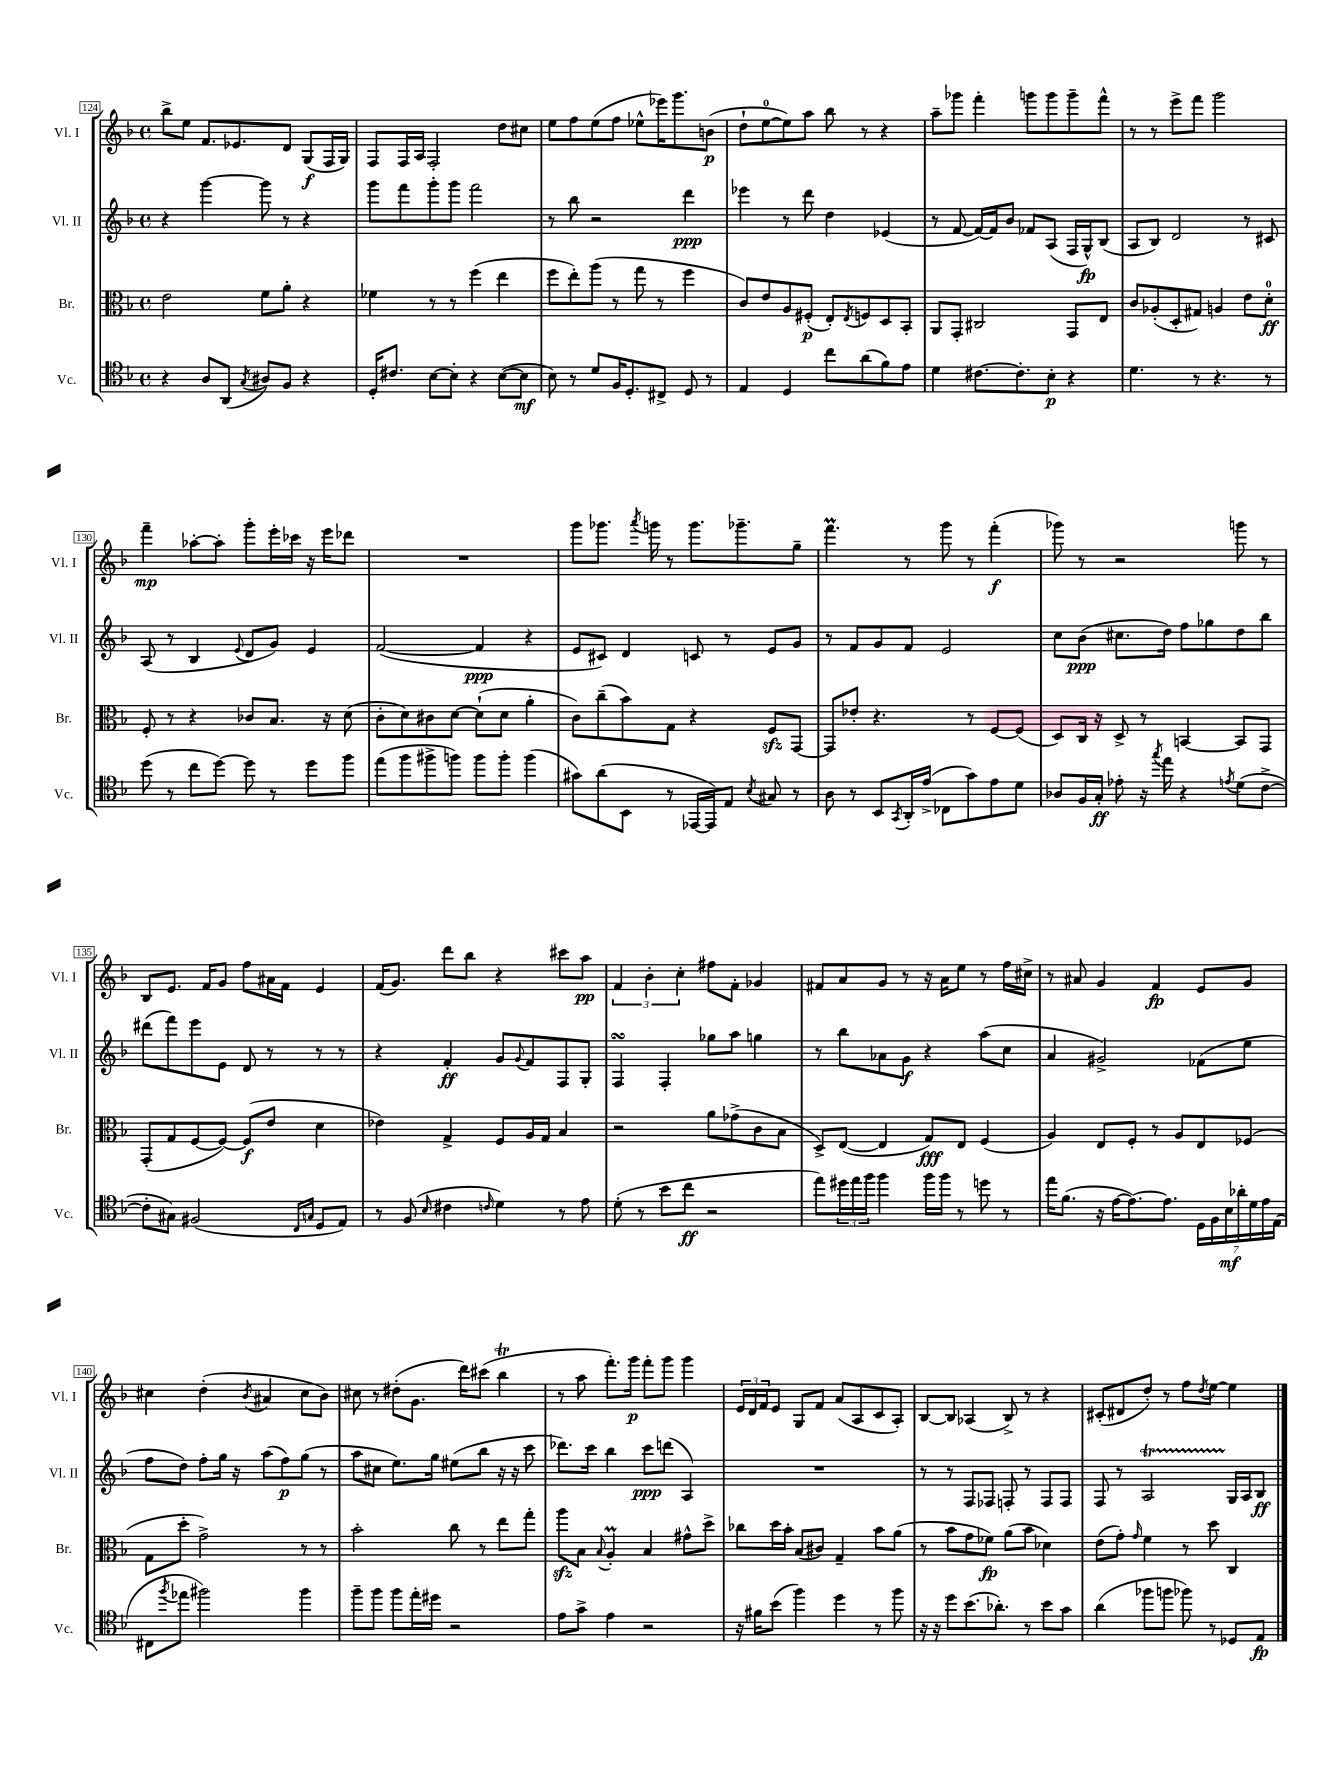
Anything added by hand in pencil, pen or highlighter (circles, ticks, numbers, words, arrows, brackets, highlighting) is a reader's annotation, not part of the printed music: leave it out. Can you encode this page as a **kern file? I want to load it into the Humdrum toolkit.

**kern	**dynam	**kern	**dynam	**kern	**dynam	**kern	**dynam
*part4	*part4	*part3	*part3	*part2	*part2	*part1	*part1
*staff4	*staff4	*staff3	*staff3	*staff2	*staff2	*staff1	*staff1
*I"Vc.	*	*I"Br.	*	*I"Vl. II	*	*I"Vl. I	*
*I'Vc.	*	*I'Br.	*	*I'Vl. II	*	*I'Vl. I	*
*clefC4	*	*clefC3	*	*clefG2	*	*clefG2	*
*k[b-]	*	*k[b-]	*	*k[b-]	*	*k[b-]	*
*M4/4	*	*M4/4	*	*M4/4	*	*M4/4	*
*met(c)	*	*met(c)	*	*met(c)	*	*met(c)	*
=124	=124	=124	=124	=124	=124	=124	=124
4r	.	2e\	.	4r	.	8bb-^\L	.
.	.	.	.	.	.	8ee\J	.
8A/L	.	.	.	[4ggg\	.	8.f/L	.
(8AA/J	.	.	.	.	.	.	.
.	.	.	.	.	.	8.e-X/	.
8qG/	.	.	.	.	.	.	.
8A#X/L)	.	8f\L	.	8ggg\]	.	.	.
8F/J	.	8a'\J	.	8r	.	8d/J	.
4r	.	4r	.	4r	.	(8G/L	f
.	.	.	.	.	.	16F/L	.
.	.	.	.	.	.	16G/JJ)	.
=125	=125	=125	=125	=125	=125	=125	=125
16D'/KL	.	4f-X\	.	8ggg\L	.	8F/L	.
8.c#X/J	.	.	.	.	.	.	.
.	.	.	.	8fff\	.	16F/L	.
.	.	.	.	.	.	16A/JJ	.
[8B-\L	.	8r	.	8ggg'\	.	2F'/	.
8B-'\J]	.	8r	.	8ggg\J	.	.	.
4r	.	(4ff\	.	2fff\	.	.	.
([8B-\L	.	4ee\	.	.	.	8dd\L	.
8B-\J]	mf	.	.	.	.	8cc#X\J	.
=126	=126	=126	=126	=126	=126	=126	=126
8B-\)	.	8ff\L	.	8r	.	8ee\L	.
8r	.	8ee'\)	.	8bb-\	.	8ff\	.
8d/L	.	(8aa\J	.	2r	.	(8ee\	.
16F/K	.	8r	.	.	.	8ff\J	.
8.D'/	.	.	.	.	.	.	.
.	.	8gg\	.	.	.	8ee-X^^\L	.
8C#X^/J	.	8r	.	.	.	16eee-X\K)	.
.	.	.	.	.	.	8.ggg\	.
8D/	.	4ff\	.	4ddd\	ppp	.	.
8r	.	.	.	.	.	(8bn\J	p
=127	=127	=127	=127	=127	=127	=127	=127
4E/	.	8c/L)	.	4eee-X\	.	8dd`\L	.
.	.	8e/	.	.	.	[8ee\	.
4D/	.	8A/	.	8r	.	8ee\])	.
.	.	(8F#X'/J	p	8ddd\	.	8aa\J	.
8cc\L	.	8E'/L)	.	4dd\	.	8bb-\	.
.	.	8qE/	.	.	.	.	.
(8a\	.	8Fn/	.	.	.	8r	.
8f\)	.	8D/	.	(4e-X/	.	4r	.
8e\J	.	8BB-'/J	.	.	.	.	.
=128	=128	=128	=128	=128	=128	=128	=128
4d\	.	8AA/L	.	8r	.	8aa~\L	.
.	.	8GG'/J	.	[8f/	.	8ggg-X\J	.
[8.c#X\L	.	2C#X/	.	16f/LL_)	.	4fff'\	.
.	.	.	.	16f/J]	.	.	.
.	.	.	.	8b-/J	.	.	.
8.c#'\]	.	.	.	.	.	.	.
.	.	.	.	8f-X/L	.	8gggn\L	.
8B-'\J	p	.	.	(8A/J	.	8ggg\	.
4r	.	8GG/L	.	16F/LL	.	8ggg~\	.
.	.	.	.	16G^^/J)	fp	.	.
.	.	8E/J	.	(8B-/J	.	8fff^^\J	.
=129	=129	=129	=129	=129	=129	=129	=129
4.d\	.	8c/L	.	8A/L	.	8r	.
.	.	(8A-X'/	.	8B-/J)	.	8r	.
.	.	8D'/	.	2d/	.	8eee^\L	.
8r	.	8G#X/J)	.	.	.	8fff\J	.
4.r	.	4An/	.	.	.	2ggg\	.
.	.	8e\L	.	8r	.	.	.
8r	.	8d'\J	ff	8c#X/	.	.	.
!!LO:LB:g=z
=130	=130	=130	=130	=130	=130	=130	=130
(8dd\	.	8F'/	.	(8A/	.	4fff~\	mp
8r	.	8r	.	8r	.	.	.
8cc\L	.	4r	.	4B-/	.	[8aa-X'\L	.
[8dd\J)	.	.	.	.	.	8aa-'\J]	.
.	.	.	.	8qqe/	.	.	.
8dd\]	.	8c-X/L	.	8d/L	.	8ggg'\L	.
8r	.	8.B-/J	.	8g/J)	.	16eee'\L	.
.	.	.	.	.	.	16ccc-X\JJ	.
8dd\L	.	.	.	4e/	.	16r	.
.	.	16r	.	.	.	16eee\KL	.
8ff\J	.	(8d\	.	.	.	8ddd-X\J	.
=131	=131	=131	=131	=131	=131	=131	=131
(8ee\L	.	8c'\L	.	([2f/	.	1r	.
8ff\	.	8d\)	.	.	.	.	.
8ff#X^\	.	8c#X\	.	.	.	.	.
8ffn\J)	.	[8d\J	.	.	.	.	.
8ff\L	.	(8d`\L]	.	4f/]	ppp	.	.
8ff'\J	.	8d\J	.	.	.	.	.
(4ff\	.	4a'\	.	4r	.	.	.
=132	=132	=132	=132	=132	=132	=132	=132
8g#X\L)	.	8c\L)	.	8e/L	.	8ggg\L	.
(8a\	.	(8cc~\	.	8c#X/J)	.	8.ggg-X\J	.
8BB-\J	.	8b-\)	.	4d/	.	.	.
.	.	.	.	.	.	8qaaa/	.
.	.	.	.	.	.	16gggn\	.
8r	.	8G\J	.	.	.	8r	.
[16EE-X/LL	.	4r	.	8cn/	.	8.ggg\L	.
16EE-/J])	.	.	.	.	.	.	.
8E/J	.	.	.	8r	.	.	.
.	.	.	.	.	.	8.ggg-X~\	.
8qB-/	.	.	.	.	.	.	.
8G#X/	.	8Fzz/L	.	8e/L	.	.	.
8r	.	[8GG/J	.	8g/J	.	8gg~\J	.
=133	=133	=133	=133	=133	=133	=133	=133
8A\	.	8GG/L]	.	8r	.	4.fffM\	.
8r	.	8e-X'/J	.	8f/L	.	.	.
8BB-/L	.	4.r	.	8g/	.	.	.
8qGG/	.	.	.	.	.	.	.
16AA'/L	.	.	.	8f/J	.	8r	.
(16e^/JJ	.	.	.	.	.	.	.
8C-X\L	.	.	.	2e/	.	8ggg\	.
8g\)	.	8r	.	.	.	8r	.
8e\	.	[8F/L	.	.	.	(4fff'\	f
8d\J	.	(8F/J]	.	.	.	.	.
=134	=134	=134	=134	=134	=134	=134	=134
8A-X/L	.	8D/L)	.	8cc\L	.	8ggg-X\)	.
16F/L	.	16C/Jk	.	(8b-\J	ppp	8r	.
16G'/JJ	ff	16r	.	.	.	.	.
8e-X'\	.	8D^/	.	8.cc#X\L	.	2r	.
16r	.	8r	.	.	.	.	.
8qgg/	.	.	.	.	.	.	.
16ee\	.	.	.	16dd\Jk)	.	.	.
4r	.	[4BBn/	.	8ff\L	.	.	.
.	.	.	.	8gg-X\	.	.	.
8qen/	.	.	.	.	.	.	.
(8d\L	.	8BB/L]	.	8dd\	.	8gggn\	.
[8c^\J	.	8GG/J	.	8bb-\J	.	8r	.
!!LO:LB:g=z
=135	=135	=135	=135	=135	=135	=135	=135
8c'\L]	.	(8GG'/L	.	(8ddd#X\L	.	8B-/L	.
8G#X\J)	.	8G/	.	8fff\)	.	8.e/J	.
(2F#X/	.	[8F/	.	8eee\	.	.	.
.	.	.	.	.	.	16f/KL	.
.	.	8F/J_)	.	8e\J	.	8g/J	.
.	.	(8F/L]	f	8d/	.	8ff\L	.
.	.	8e/J	.	8r	.	16a#X\L	.
.	.	.	.	.	.	16f\JJ	.
16qqC/LL	.	.	.	.	.	.	.
16qqGn/JJ	.	.	.	.	.	.	.
8D/L	.	4d\	.	8r	.	4e/	.
8E/J)	.	.	.	8r	.	.	.
=136	=136	=136	=136	=136	=136	=136	=136
8r	.	4e-X\)	.	4r	.	(16f/KL	.
.	.	.	.	.	.	8.g/J)	.
(8F/	.	.	.	.	.	.	.
16qqB-/	.	.	.	.	.	.	.
4c#X\	.	4G^/	.	4f'/	ff	8ddd\L	.
.	.	.	.	.	.	8bb-\J	.
16qqcn/	.	.	.	.	.	.	.
4d\)	.	8F/L	.	8g/L	.	4r	.
.	.	.	.	8qqg/	.	.	.
.	.	16A/L	.	8f/	.	.	.
.	.	16G/JJ	.	.	.	.	.
8r	.	4B-/	.	8F/	.	8ccc#X\L	.
8e\	.	.	.	8G'/J	.	8aa\J	pp
=137	=137	=137	=137	=137	=137	=137	=137
(8d'\	.	2r	.	4FsSSs/	.	6f/	.
8r	.	.	.	.	.	.	.
.	.	.	.	.	.	6b-'\	.
8b-\L	.	.	.	4F'/	.	.	.
.	.	.	.	.	.	6cc'\	.
8cc\J	ff	.	.	.	.	.	.
2r	.	8a\L	.	8gg-X\L	.	8ff#X\L	.
.	.	(8g-X^\	.	8aa\J	.	8f'\J	.
.	.	8c\	.	4ggn\	.	4g-X/	.
.	.	8B-\J	.	.	.	.	.
=138	=138	=138	=138	=138	=138	=138	=138
8ee\L)	.	8D^/L)	.	8r	.	8f#X/L	.
24dd#X\L	.	([8E/J	.	8bb-\L	.	8a/	.
24ee\	.	.	.	.	.	.	.
24ff\JJ	.	.	.	.	.	.	.
4ff\	.	4E/]	.	8a-X\	.	8g/J	.
.	.	.	.	8g\J	f	8r	.
16ff\LL	.	8G/L)	fff	4r	.	16r	.
16ff\JJ	.	.	.	.	.	16a\KL	.
8r	.	8E/J	.	.	.	8ee\J	.
8ddn\	.	(4F/	.	(8aa\L	.	8r	.
8r	.	.	.	8cc\J	.	16ff\LL	.
.	.	.	.	.	.	16cc#X^\JJ	.
=139	=139	=139	=139	=139	=139	=139	=139
16ee\KL	.	4A/)	.	4a/	.	8r	.
(8.f\J	.	.	.	.	.	.	.
.	.	.	.	.	.	8a#X/	.
16r	.	8E/L	.	2g#X^/)	.	4g/	.
[16e\KL	.	.	.	.	.	.	.
8.e\_)	.	8F'/J	.	.	.	.	.
.	.	8r	.	.	.	4f/	fp
8.e\J]	.	.	.	.	.	.	.
.	.	8A/L	.	.	.	.	.
28D\LL	.	8E/	.	(8f-X\L	.	8e/L	.
28F\	.	.	.	.	.	.	.
28B-\	mf	.	.	.	.	.	.
28a-X'\	.	.	.	.	.	.	.
.	.	(8F-X/J	.	8ee\J	.	8g/J	.
28d\	.	.	.	.	.	.	.
28e\	.	.	.	.	.	.	.
(28E\JJ	.	.	.	.	.	.	.
!!LO:LB:g=z
=140	=140	=140	=140	=140	=140	=140	=140
8C#X\L	.	8G\L	.	8ff\L	.	4cc#X\	.
8qff/	.	.	.	.	.	.	.
8ee-X\J	.	8dd'\J	.	8dd\J)	.	.	.
2ff#X\)	.	2g^\)	.	8ff'\L	.	(4dd'\	.
.	.	.	.	16gg\Jk	.	.	.
.	.	.	.	16r	.	.	.
.	.	.	.	.	.	8qb-/	.
.	.	.	.	(8aa\L	.	4a#X/	.
.	.	.	.	8ff\)	p	.	.
4ff#\	.	8r	.	(8gg\J	.	8cc#\L	.
.	.	8r	.	8r	.	8b-\J)	.
=141	=141	=141	=141	=141	=141	=141	=141
8ff~\L	.	2b-'\	.	8aa\L	.	8cc#X\	.
8ff\J	.	.	.	8cc#X\J	.	8r	.
8ff\L	.	.	.	8.ee\L)	.	(8dd#X'\L	.
16ee'\L	.	.	.	.	.	8.g\J	.
16dd#X\JJ	.	.	.	16gg\Jk	.	.	.
2r	.	8cc\	.	(8ee#X\L	.	.	.
.	.	.	.	.	.	16ddd\KL)	.
.	.	8r	.	8bb-\J	.	(8ccc#X\J	.
.	.	8ee\L	.	16r	.	4bb-T\	.
.	.	.	.	16r	.	.	.
.	.	8gg'\J	.	8ccc\	.	.	.
=142	=142	=142	=142	=142	=142	=142	=142
8e\L	.	8aazz\L	.	8.ddd-X\L)	.	8r	.
8g^\J	.	8B-\J	.	.	.	8aa\	.
.	.	.	.	16ccc\Jk	.	.	.
.	.	8qqB-/	.	.	.	.	.
4e\	.	4Am'/	.	4bb-\	.	8.fff'\L)	.
.	.	.	.	.	.	16ggg\Jk	p
2r	.	4B-/	.	8ccc\L	ppp	8fff'\L	.
.	.	.	.	(8dddn\J	.	8ggg\J	.
.	.	8g#X^^\L	.	4A/)	.	4ggg\	.
.	.	8dd^\J	.	.	.	.	.
=143	=143	=143	=143	=143	=143	=143	=143
16r	.	8cc-X\L	.	1r	.	24e/LL	.
.	.	.	.	.	.	24d/	.
16f#X\KL	.	.	.	.	.	.	.
.	.	.	.	.	.	24f/J	.
(8b-\J	.	16dd\L	.	.	.	8e/J	.
.	.	16b-'\JJ	.	.	.	.	.
4ff\)	.	(8B-/L	.	.	.	8G/L	.
.	.	8c#X/J)	.	.	.	8f/J	.
4dd\	.	4G~/	.	.	.	(8a/L	.
.	.	.	.	.	.	8A/	.
8r	.	8b-\L	.	.	.	8c/	.
8ff\	.	(8a\J	.	.	.	8A'/J)	.
=144	=144	=144	=144	=144	=144	=144	=144
16r	.	8r	.	8r	.	[8B-/L	.
16r	.	.	.	.	.	.	.
8dd\L	.	8b-\L	.	8r	.	8B-/J]	.
(8.b-\	.	8g\	.	8F/L	.	(4A-X/	.
.	.	8f-X\J)	fp	8F-X/J	.	.	.
8.a-X'\J)	.	.	.	.	.	.	.
.	.	(8a\L	.	8Fn'/	.	8B-^/)	.
8r	.	8b-\J	.	8r	.	8r	.
8b-\L	.	4d-X\)	.	8F/L	.	4r	.
8g\J	.	.	.	8F/J	.	.	.
=145	=145	=145	=145	=145	=145	=145	=145
(4a\	.	(8e\L	.	8F/	.	(8c#X'/L	.
.	.	8g'\J)	.	8r	.	8d#X/	.
.	.	16qqg/	.	.	.	.	.
8ff-X\L	.	4f\	.	2At/	.	8dd'/J)	.
8ffn\J	.	.	.	.	.	8r	.
8ff-X\)	.	8r	.	.	.	8ff\L	.
.	.	.	.	.	.	8qdd/	.
8r	.	8dd\	.	.	.	[8ee\J	.
8D-X/L	.	4C/	.	16G/LL	.	4ee\]	.
.	.	.	.	16A/J	.	.	.
8E/J	fp	.	.	8B-/J	ff	.	.
==	==	==	==	==	==	==	==
*-	*-	*-	*-	*-	*-	*-	*-
